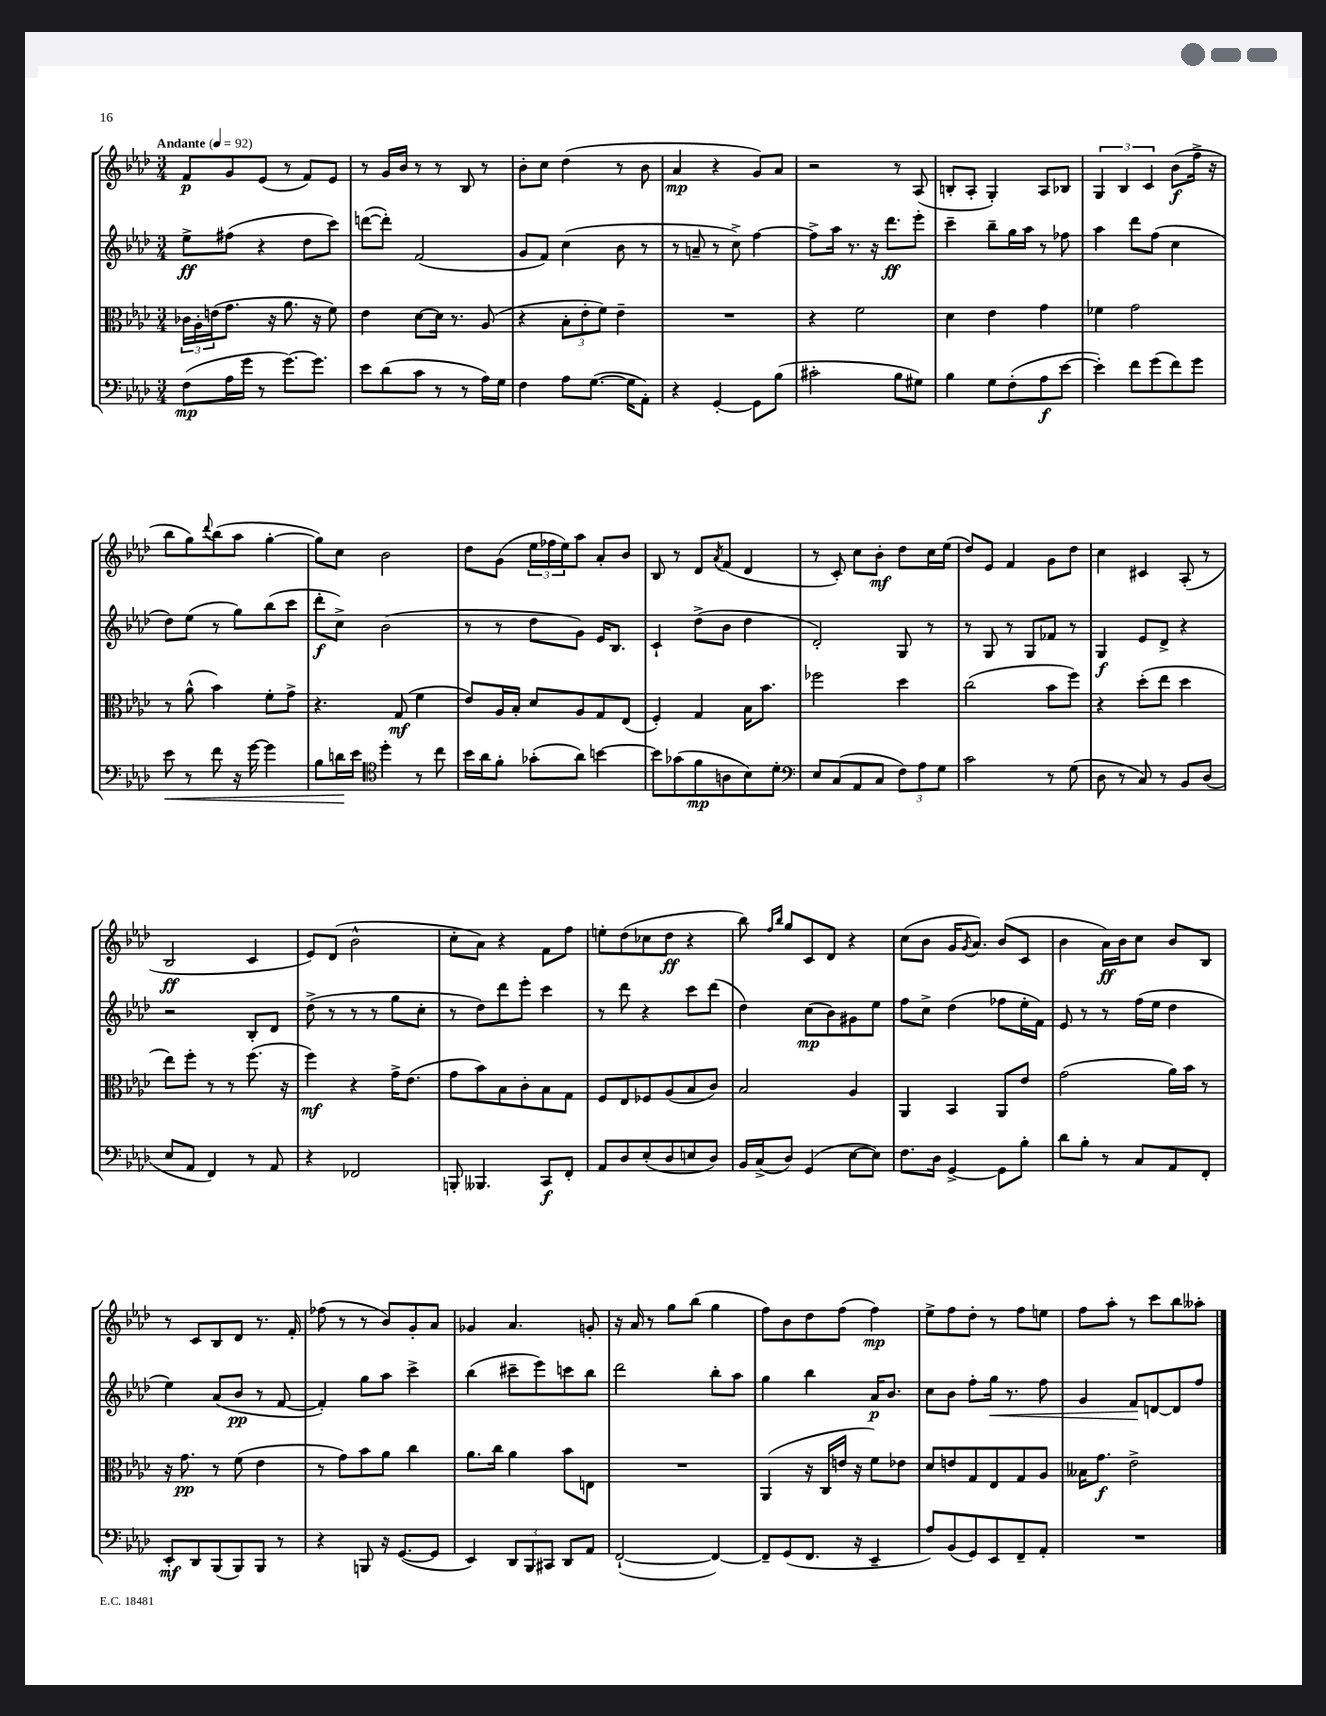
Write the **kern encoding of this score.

**kern	**kern	**kern	**kern
*staff4	*staff3	*staff2	*staff1
*clefF4	*clefC3	*clefG2	*clefG2
*k[b-e-a-d-]	*k[b-e-a-d-]	*k[b-e-a-d-]	*k[b-e-a-d-]
*M3/4	*M3/4	*M3/4	*M3/4
*MM92	*MM92	*MM92	*MM92
(8F	24c-	8ee-^	8f
.	24A-'	.	.
.	(24e	.	.
16A-	8.g	(8ff#	8g
16g	.	.	.
8r	.	4r	(8e-
.	16r	.	.
[8.g)	8.a-	.	8r
.	.	8dd-	8f)
8.g]	16r	.	.
.	8f)	8ccc)	8e-
=	=	=	=
8e-	4e-	([8ddd	8r
(8d-	.	8ddd'])	16g
.	.	.	16b-
8c	[8d-	(2f	8r
8r	16d-]	.	8r
.	8.r	.	.
8r	.	.	8B-
16A-)	(8A-	.	8r
16G	.	.	.
=	=	=	=
4F	4r	8g	8b-'
.	.	8f)	8cc
8A-	12B-'	(4cc	(4dd-
.	12e-'	.	.
([8.G	.	.	.
.	12f)	.	.
.	4e-~	8b-	8r
16G]	.	.	.
8AA-')	.	8r	8b-
=	=	=	=
4r	2.r	8r	4a-
.	.	8a~	.
[4GG'	.	8r	4r
.	.	8cc^)	.
8GG]	.	[4ff	8g)
(8B-	.	.	8a-
=	=	=	=
2c#'	4r	8ff^]	2r
.	.	16aa-	.
.	.	8.r	.
.	2f	.	.
.	.	16r	.
.	.	8.ddd-	.
8B-	.	.	8r
8G#)	.	8eee-'	(8A-
=	=	=	=
4B-	4d-	4ccc~	8B'
.	.	.	8A-'
8G	4e-	8bb-~	4G')
(8F'	.	16gg	.
.	.	16aa-	.
8A-	4g	8r	8A-
[8e-	.	8ff-	8B-
=	=	=	=
4e-'])	4f-	4aa-	6G
.	.	.	6B-
8f	2g	8ddd-	.
.	.	.	6c
(8g	.	(8ff	.
8f)	.	4cc	(8b-
8g	.	.	16ff^
.	.	.	16r
=	=	=	=
8e-	8r	8dd-)	8bb-
8r	(8a-^^	(8ee-	8gg)
.	.	.	8qqddd-
8f	4b-)	8r	(8bb-
16r	.	8gg)	8aa-
[16g	.	.	.
4g]	8f'	(8bb-	[4gg'
.	8g^	8ccc	.
=	=	=	=
8B-	4.r	8ddd-'	8gg])
16d	.	8cc^)	8cc
16e-	.	.	.
*clefC4	*	*	*
4dd-'	.	(2b-	2b-
.	(8G	.	.
8r	4f	.	.
8cc	.	.	.
=	=	=	=
16b-	8e-)	8r	8dd-
16a-	.	.	.
8f'	16A-	8r	(8g
.	16B-'	.	.
(8g-'	8d-	8dd-	24ee-
.	.	.	24ff-
.	.	.	24ee-)
8a-)	8A-	8g)	8aa-
[4b	8G	16e-	8a-'
.	.	8.B-	.
.	(8E-	.	8b-
=	=	=	=
8b]	4F')	4c`	8B-
(8g-	.	.	8r
8f	4G	(8dd-^	8d-
.	.	.	8qa-
8A	.	8b-	(8f
8B-)	16B-	4dd-	4d-
.	8.b-	.	.
8d-'	.	.	.
=	=	=	=
*clefF4	*	*	*
8E-	2ff-	2d-')	8r
(8C	.	.	8c')
8AA-	.	.	8cc
8C	.	.	8b-'
12F)	4dd-	8G	8dd-
12A-	.	.	.
.	.	8r	16cc
12G	.	.	.
.	.	.	(16ee-
=	=	=	=
2c	(2cc	8r	8dd-)
.	.	8G	8e-
.	.	8r	4f
.	.	8G	.
8r	8b-	8f-	8g
(8G	8ff)	8r	8dd-
=	=	=	=
8D-	4r	4G	4cc
8r	.	.	.
8C)	(8dd-'	8e-	4c#
8r	8ee-	8d-^	.
8BB-	4dd-	4r	(8A-'
(8D-	.	.	8r
=	=	=	=
8E-	8ee-)	2r	2B-
8AA-	8ff'	.	.
4FF)	8r	.	.
.	8r	.	.
8r	(8.ff	8B-'	4c
8AA-	.	8d-	.
.	16r	.	.
=	=	=	=
4r	4ff)	(8dd-^	8e-)
.	.	8r	(8d-
2FF-	4r	8r	2b-^^
.	.	8r	.
.	16g^	8gg	.
.	(8.e-	.	.
.	.	8cc'	.
=	=	=	=
8BBB'	8g	8r	8cc'
4.BBB--	8b-)	8dd-)	8a-)
.	8B-	8ddd-	4r
.	8c'	8eee-'	.
8CC	8B-	4ccc	8f
8FF'	8G	.	8ff
=	=	=	=
8AA-	8F	8r	8ee'
8D-	8E-	8ddd-	(8dd-
(8E-'	8F-	4r	8cc-
8D-	(8A-	.	8dd-
8E	8B-	8ccc	4r
8D-)	8c)	(8ddd-	.
=	=	=	=
16BB-	2B-	4dd-)	8bb-)
(16C^	.	.	.
.	.	.	16qqff
.	.	.	16qqbb-
8D-)	.	.	8gg
(4GG	.	(8cc	8c
.	.	8b-)	8d-
[8E-	4A-	8g#	4r
8E-])	.	8ee-	.
=	=	=	=
8.F	4AA-	8ff	(8cc
.	.	8cc^	8b-
16D-	.	.	.
[4GG^	4BB-	(4dd-	16g
.	.	.	8qg
.	.	.	8.a-)
8GG]	8AA-	8ff-	(8b-
8B-'	8e-	16ee-'	8c
.	.	16f)	.
=	=	=	=
8d-	(2g	8e-	4b-
8B-'	.	8r	.
8r	.	8r	16a-)
.	.	.	16b-
8C	.	(16ff	8cc
.	.	16ee-	.
8AA-	16a-)	4dd-	8b-
.	16b-	.	.
8FF'	8r	.	8B-
=	=	=	=
8EE-'	16r	4ee-)	8r
.	8.g	.	.
8DD-	.	.	8c
(8BBB-	8r	(8a-	8B-
8BBB-)	(8f	8b-	8d-
8BBB-	4e-	8r	8.r
8r	.	[8f	.
.	.	.	16f'
=	=	=	=
4r	8r	4f'])	(8ff-
.	8g)	.	8r
8BBB	8b-	8gg	8r
16r	8a-	8aa-	8b-)
([8.GG	.	.	.
.	4cc	4ccc^	8g'
8GG]	.	.	8a-
=	=	=	=
4EE-)	8.a-	(4bb-	4g-
.	16cc	.	.
12DD-	4a-	8ccc#~	4.a-
12BBB-	.	.	.
.	.	8eee-)	.
12CC#	.	.	.
8DD-	8b-	8ccc	.
8AA-	8E	8bb-	8g'
=	=	=	=
([2FF`	2.r	2ddd-	16r
.	.	.	16a-
.	.	.	8r
.	.	.	8gg
.	.	.	(8bb-
4FF_)	.	8bb-'	4gg
.	.	8aa-	.
=	=	=	=
8FF~]	(4AA-	4gg	8ff)
(8GG	.	.	8b-
8.FF	16r	4bb-	8dd-
.	16C	.	.
.	16e	.	(8ff
16r	16r	.	.
4EE-~	8f)	16a-	4ff)
.	.	8.b-	.
.	8e-	.	.
=	=	=	=
8A-)	8d-	8cc	8ee-^
(8BB-	8e	8b-	8ff
8GG)	8G	8ff'	8dd-'
8EE-	8E-	16gg	8r
.	.	8.r	.
8FF~	8G	.	8ff
8AA-'	8A-	8ff	8ee
=	=	=	=
2.r	16B--	4g	8ff
.	8.g	.	.
.	.	.	8aa-'
.	2e-^	8f	8r
.	.	[8d	8ccc
.	.	8d]	8bb-
.	.	8ff	8aa--'
==	==	==	==
*-	*-	*-	*-
